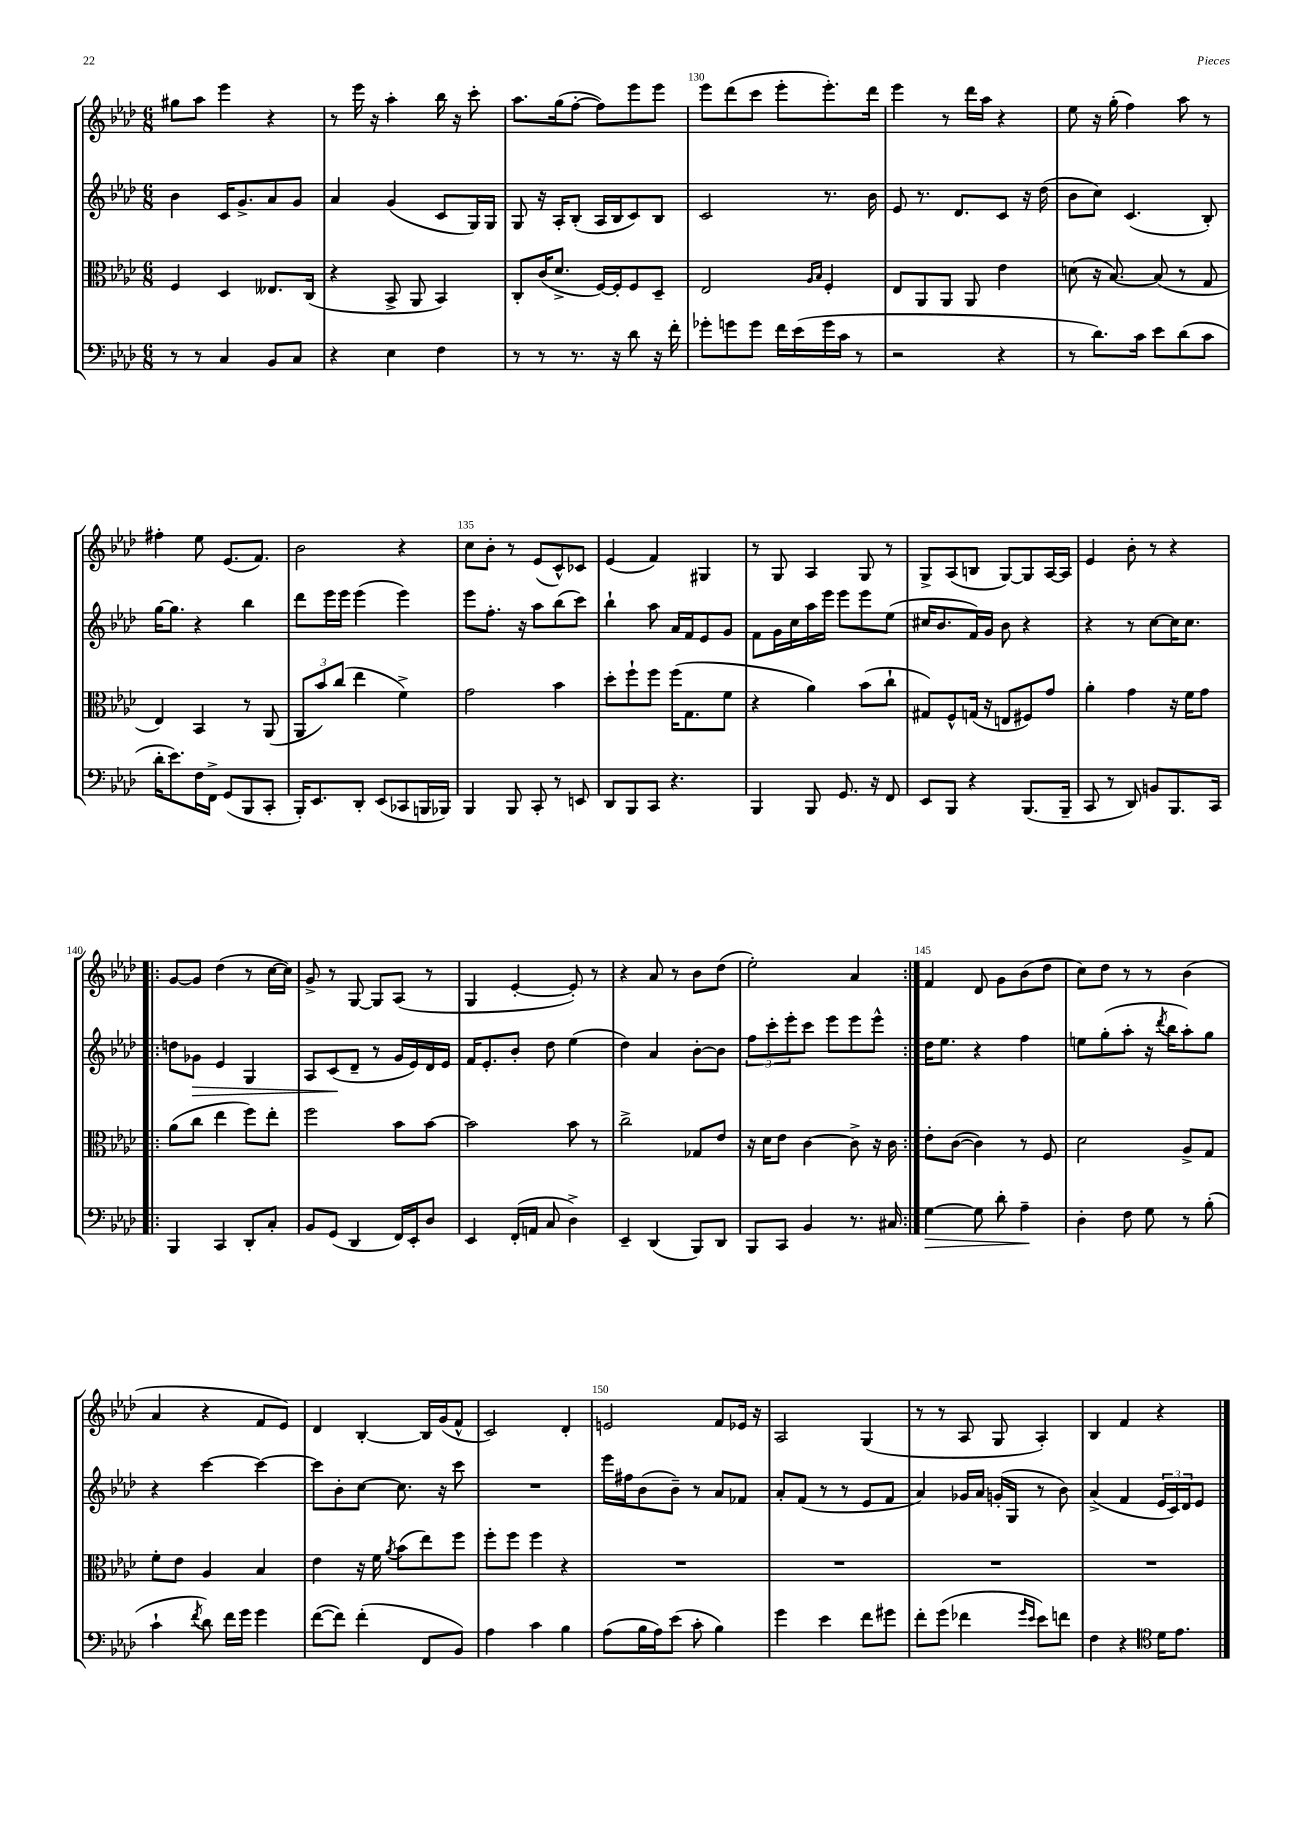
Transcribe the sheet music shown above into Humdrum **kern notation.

**kern	**dynam	**kern	**kern	**dynam	**kern
*part4	*part4	*part3	*part2	*part2	*part1
*staff4	*staff4	*staff3	*staff2	*staff2	*staff1
*clefF4	*	*clefC3	*clefG2	*	*clefG2
*k[b-e-a-d-]	*	*k[b-e-a-d-]	*k[b-e-a-d-]	*	*k[b-e-a-d-]
*M6/8	*	*M6/8	*M6/8	*	*M6/8
=127	=127	=127	=127	=127	=127
8r	.	4F/	4b-\	.	8gg#X\L
8r	.	.	.	.	8aa-\J
4C/	.	4D-/	16c/KL	.	4eee-\
.	.	.	8.g^/	.	.
8BB-/L	.	8.E--X/L	8a-/	.	4r
8C/J	.	.	8g/J	.	.
.	.	(16C/Jk	.	.	.
=128	=128	=128	=128	=128	=128
4r	.	4r	4a-/	.	8r
.	.	.	.	.	16eee-\
.	.	.	.	.	16r
4E-\	.	8BB-^/	(4g/	.	4aa-'\
.	.	8AA-/	.	.	.
4F\	.	4BB-/)	8c/L	.	16bb-\
.	.	.	.	.	16r
.	.	.	16G/L)	.	8ccc'\
.	.	.	16G/JJ	.	.
=129	=129	=129	=129	=129	=129
8r	.	8C'/L	8G/	.	8.aa-\L
8r	.	(16c/K	16r	.	.
.	.	8.d-^/J	16A-'/KL	.	(16gg\k
8.r	.	.	(8B-'/J	.	[8ff'\J
.	.	[16F/LL)	16A-/LL	.	8ff\L])
16r	.	16F'/J]	16B-/J	.	.
8d-\	.	8F/	8c/)	.	8eee-\
16r	.	8D-~/J	8B-/J	.	8eee-\J
16f'\	.	.	.	.	.
=130	=130	=130	=130	=130	=130
8g-X'\L	.	2E-/	2c/	.	8eee-\L
8gn\	.	.	.	.	(8ddd-\
8g\J	.	.	.	.	8ccc\J
16f\LL	.	.	.	.	8eee-'\L
(16e-\	.	.	.	.	.
.	.	16qqA-/LL	.	.	.
.	.	16qqB-/JJ	.	.	.
16g\	.	4F'/	8.r	.	8.eee-'\)
16c\JJ	.	.	.	.	.
8r	.	.	.	.	.
.	.	.	16b-\	.	16ddd-\Jk
=131	=131	=131	=131	=131	=131
2r	.	8E-/L	8e-/	.	4eee-\
.	.	8AA-/	8.r	.	.
.	.	8AA-/J	.	.	8r
.	.	.	8.d-/L	.	.
.	.	8AA-/	.	.	16ddd-\LL
.	.	.	.	.	16aa-\JJ
4r	.	4e-\	8c/J	.	4r
.	.	.	16r	.	.
.	.	.	(16dd-\	.	.
=132	=132	=132	=132	=132	=132
8r	.	(8dn\	8b-\L	.	8ee-\
8.d-\L)	.	16r	8cc\J)	.	16r
.	.	[8.B-/)	.	.	(16gg'\
.	.	.	(4.c/	.	4ff\)
16c\Jk	.	.	.	.	.
8e-\L	.	(8B-/]	.	.	.
(8d-\	.	8r	.	.	8aa-\
8c\J	.	8G/	8B-'/)	.	8r
!!LO:LB:g=z
=133	=133	=133	=133	=133	=133
16d-'\KL	.	4E-/)	[16gg\KL	.	4ff#X'\
8.e-\)	.	.	8.gg\J]	.	.
16F\L	.	4BB-/	4r	.	8ee-\
16FF^\JJ	.	.	.	.	.
(8GG/L	.	.	.	.	(8.e-/L
8BBB-/	.	8r	4bb-\	.	.
.	.	.	.	.	8.f/J)
8CC'/J	.	(8AA-/	.	.	.
=134	=134	=134	=134	=134	=134
16BBB-'/KL)	.	12AA-/L	8ddd-\L	.	2b-\
8.EE-/	.	.	.	.	.
.	.	12b-/)	.	.	.
.	.	.	16eee-\L	.	.
.	.	(12cc/J	.	.	.
.	.	.	16eee-\JJ	.	.
8DD-'/J	.	4ee-\	(4eee-\	.	.
(8EE-/L	.	.	.	.	.
8CC-X/	.	4f^\)	4eee-\)	.	4r
16BBBn/L	.	.	.	.	.
16BBB-X/JJ)	.	.	.	.	.
=135	=135	=135	=135	=135	=135
4BBB-/	.	2g\	8eee-\L	.	8cc\L
.	.	.	8.ff'\J	.	8b-'\J
8BBB-/	.	.	.	.	8r
.	.	.	16r	.	.
8CC'/	.	.	8aa-\L	.	(8e-/L
8r	.	4b-\	(8bb-\	.	8c^^/)
8EEn/	.	.	8ccc\J)	.	8c-X/J
=136	=136	=136	=136	=136	=136
8DD-/L	.	8dd-'\L	4bb-`\	.	(4e-/
8BBB-/	.	8ff`\	.	.	.
8CC/J	.	8ff\J	8aa-\	.	4f/)
4.r	.	(16ff\KL	16a-/LL	.	.
.	.	8.G\	16f/J	.	.
.	.	.	8e-/	.	4G#X/
.	.	8f\J	8g/J	.	.
=137	=137	=137	=137	=137	=137
4BBB-/	.	4r	8f\L	.	8r
.	.	.	16g\L	.	8G/
.	.	.	16cc\	.	.
8BBB-/	.	4a-\)	16aa-\	.	4A-/
.	.	.	16eee-\JJ	.	.
8.GG/	.	.	8eee-\L	.	.
.	.	(8b-\L	8eee-\	.	8G/
16r	.	.	.	.	.
8FF/	.	8cc`\J	(8ee-\J	.	8r
=138	=138	=138	=138	=138	=138
8EE-/L	.	8G#X/L)	16cc#X/KL	.	8G^/L
.	.	.	8.b-/	.	.
8BBB-/J	.	8F^^/	.	.	(8A-/
4r	.	(16Gn/Jk	16f/L)	.	8Bn/J
.	.	16r	16g/JJ	.	.
.	.	8En/L	8b-\	.	[8G/L)
(8.BBB-/L	.	8F#X/)	4r	.	8G/]
.	.	8g/J	.	.	[16A-/L
16BBB-~/Jk	.	.	.	.	16A-/JJ]
=139	=139	=139	=139	=139	=139
8CC/	.	4a-'\	4r	.	4e-/
8r	.	.	.	.	.
8DD-/)	.	4g\	8r	.	8b-'\
8BBn/L	.	.	[8cc\L	.	8r
8.BBB-/	.	16r	16cc\K]	.	4r
.	.	16f\KL	8.cc\J	.	.
.	.	8g\J	.	.	.
16CC/Jk	.	.	.	.	.
!!LO:LB:g=z
=140!|:	=140!|:	=140!|:	=140!|:	=140!|:	=140!|:
4BBB-/	.	(8a-\L	8ddn\L	.	[8g/L
!	!	!	!	!LO:HP:b	!
.	.	8cc\J	8g-X\J	>	8g/J]
4CC/	.	4ee-\	4e-/	.	(4dd-\
8DD-'/L	.	8ff\L)	4G/	.	8r
8C'/J	.	8ee-'\J	.	.	[16cc\LL
.	.	.	.	.	16cc\JJ])
=141	=141	=141	=141	=141	=141
8BB-/L	.	2ff\	8A-/L	.	8g^/
(8GG/J	.	.	(8c/	.	8r
4DD-/	.	.	8d-~/J	]	[8G/
.	.	.	8r	.	8G/L]
16FF/LL)	.	8b-\L	16g/LL	.	(8A-/J
16EE-'/J	.	.	16e-/)	.	.
8D-/J	.	[8b-\J	16d-/	.	8r
.	.	.	16e-/JJ	.	.
=142	=142	=142	=142	=142	=142
4EE-/	.	2b-\]	16f/KL	.	4G/
.	.	.	8.e-'/	.	.
(16FF'/LL	.	.	8b-'/J	.	[4e-'/
16AAn/JJ	.	.	.	.	.
8C/	.	.	8dd-\	.	.
4D-^\)	.	8b-\	(4ee-\	.	8e-'/])
.	.	8r	.	.	8r
=143	=143	=143	=143	=143	=143
4EE-~/	.	2cc^\	4dd-\)	.	4r
(4DD-/	.	.	4a-/	.	8a-/
.	.	.	.	.	8r
8BBB-/L)	.	8G-X/L	[8b-'\L	.	8b-\L
8DD-/J	.	8e-/J	8b-\J]	.	(8dd-\J
=144	=144	=144	=144	=144	=144
8BBB-/L	.	16r	12ff\L	.	2ee-'\)
.	.	16d-\KL	.	.	.
.	.	.	12ccc'\	.	.
8CC/J	.	8e-\J	.	.	.
.	.	.	12eee-'\	.	.
4BB-/	.	[4c\	8ccc\J	.	.
.	.	.	8eee-\L	.	.
8.r	.	8c^\]	8eee-\	.	4a-/
.	.	16r	8eee-^^\J	.	.
16C#X/	.	16c\	.	.	.
=145:|!	=145:|!	=145:|!	=145:|!	=145:|!	=145:|!
!	!LO:HP:b	!	!	!	!
[4G\	>	8e-'\L	16dd-\KL	.	4f/
.	.	.	8.ee-\J	.	.
.	.	([8c\J	.	.	.
8G\]	.	4c\])	4r	.	8d-/
8d-'\	.	.	.	.	8g\L
4A-~\	.	8r	4ff\	.	(8b-\
.	.	8F/	.	.	8dd-\J
.	]	.	.	.	.
=146	=146	=146	=146	=146	=146
4D-'\	.	2d-\	8een\L	.	8cc\L)
.	.	.	(8gg'\	.	8dd-\J
8F\	.	.	8aa-'\J	.	8r
8G\	.	.	16r	.	8r
.	.	.	8qddd-/	.	.
.	.	.	16bb-\KL	.	.
8r	.	8A-^/L	8aa-'\)	.	(4b-\
(8B-'\	.	8G/J	8gg\J	.	.
!!LO:LB:g=z
=147	=147	=147	=147	=147	=147
4c`\	.	8f'\L	4r	.	4a-/
.	.	8e-\J	.	.	.
8qf/	.	.	.	.	.
8d-\)	.	4A-/	[4ccc\	.	4r
16f\LL	.	.	.	.	.
16g\JJ	.	.	.	.	.
4g\	.	4B-/	4ccc\_	.	8f/L
.	.	.	.	.	8e-/J)
=148	=148	=148	=148	=148	=148
([8f\L	.	4e-\	8ccc\L]	.	4d-/
8f\J])	.	.	8b-'\	.	.
(4f'\	.	16r	[8cc\J	.	[4B-'/
.	.	16f\	.	.	.
.	.	8qa-/	.	.	.
.	.	(8b-\L	8.cc\]	.	.
8FF/L	.	8ee-\)	.	.	16B-/LL]
.	.	.	16r	.	(16g/J
8BB-/J)	.	8ff\J	8ccc\	.	8f^^/J
=149	=149	=149	=149	=149	=149
4A-\	.	8ff'\L	2.r	.	2c/)
.	.	8ff\J	.	.	.
4c\	.	4ff\	.	.	.
4B-\	.	4r	.	.	4d-'/
=150	=150	=150	=150	=150	=150
(8A-\L	.	2.r	16eee-\LL	.	2en/
.	.	.	16ff#X\J	.	.
16B-\L	.	.	(8b-\	.	.
16A-\J)	.	.	.	.	.
(8e-\J	.	.	8b-~\J)	.	.
8c'\	.	.	8r	.	.
4B-\)	.	.	8a-/L	.	8f/L
.	.	.	8f-X/J	.	16e-X/Jk
.	.	.	.	.	16r
=151	=151	=151	=151	=151	=151
4g\	.	2.r	8a-'/L	.	2A-/
.	.	.	(8f/J	.	.
4e-\	.	.	8r	.	.
.	.	.	8r	.	.
8f\L	.	.	8e-/L	.	(4G/
8g#X\J	.	.	8f/J	.	.
=152	=152	=152	=152	=152	=152
8f'\L	.	2.r	4a-/)	.	8r
(8g\J	.	.	.	.	8r
4f-X\	.	.	16g-X/LL	.	8A-/
.	.	.	16a-/JJ	.	.
.	.	.	(16gn'/LL	.	8G/
.	.	.	16G/JJ	.	.
16qqg/LL	.	.	.	.	.
16qqe-/JJ	.	.	.	.	.
8e-\L)	.	.	8r	.	4A-'/)
8fn\J	.	.	8b-\)	.	.
=153	=153	=153	=153	=153	=153
4F\	.	2.r	(4a-^/	.	4B-/
4r	.	.	4f/	.	4f/
*clefC4	*	*	*	*	*
16d-\KL	.	.	24e-/LL	.	4r
.	.	.	24c/)	.	.
8.e-\J	.	.	.	.	.
.	.	.	24d-/J	.	.
.	.	.	8e-/J	.	.
==	==	==	==	==	==
*-	*-	*-	*-	*-	*-
